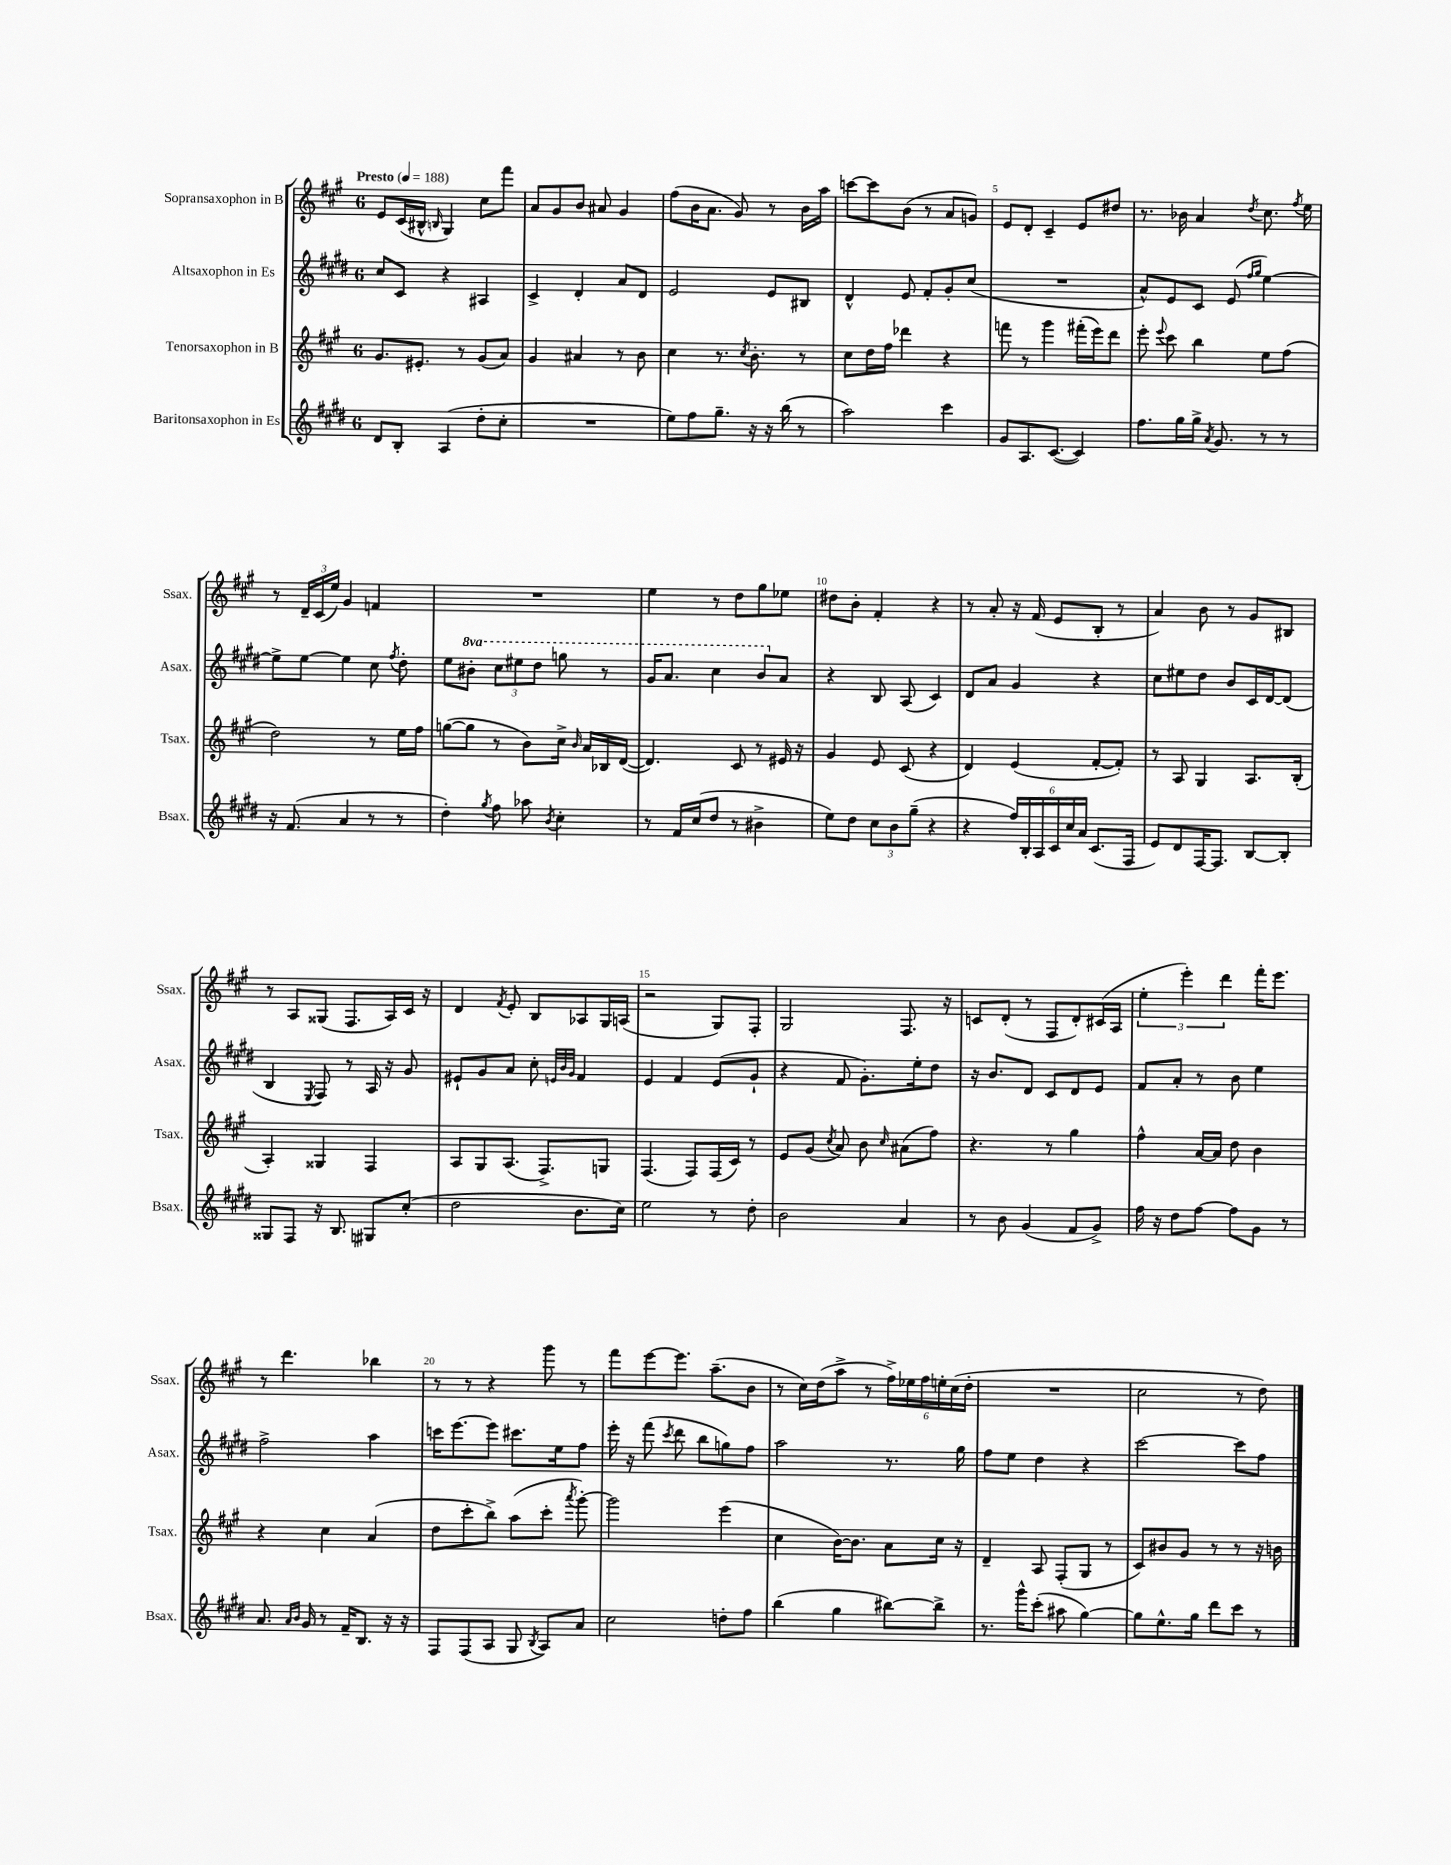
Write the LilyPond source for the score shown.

<<
\new StaffGroup <<
\new Staff = "s0" \with { instrumentName = "Sopransaxophon in B" shortInstrumentName = "Ssax." } {
    \clef treble \key a \major \once \override Staff.TimeSignature.style = #'single-digit \time 6/8 \tempo "Presto" 4 = 188
    \autoBeamOff e'8[ cis'16( bis16]-^ \grace { b16 } gis4) cis''8[ fis'''8] |
    a'8[ gis'8 b'8] ais'8 gis'4 |
    fis''8[( b'16 a'8.] gis'8) r8 b'16[ a''16] |
    c'''8[~ c'''8 b'8]( r8 a'8[ g'8]) |
    e'8[ d'8]-. cis'4-- e'8[ dis''8] |
    r8. bes'16 a'4 \acciaccatura { d''8 } cis''8. \acciaccatura { fis''8 } e''16 |
    r8 \tuplet 3/2 { d'16[-- cis'16( e''16]) } gis'4 f'4 |
    R2. |
    e''4 r8 d''8[ gis''8 ees''8] |
    dis''8[ b'8]-. fis'4-. r4 |
    r8 a'8-. r16 fis'16( e'8[ b8]-. r8 |
    a'4) b'8 r8 gis'8[ bis8] |
    r8 a8[ gisis8]( fis8.[ a16) cis'16] r16 |
    d'4 \acciaccatura { fis'8 } e'8-. b8[ aes8 gis16 a16]( |
    r2 gis8[) fis8]-. |
    gis2 fis8. r16 |
    c'8[ d'8]-.( r8 fis8[ d'8-.) cis'16( a16] |
    \tuplet 3/2 { e''4-. e'''4-.) d'''4 } fis'''16[-. e'''8.] |
    r8 d'''4. bes''4 |
    r8 r8 r4 gis'''8 r8 |
    fis'''8[ e'''8~ e'''8.] a''8.[--( b'8] |
    r8 cis''16[) d''16( a''8]-> r8 \tuplet 6/4 { fis''16[->) ees''16 fis''16 e''16-. cis''16( d''16]-. } |
    R2. |
    cis''2 r8 d''8) \bar "|." |
}
\new Staff = "s1" \with { instrumentName = "Altsaxophon in Es" shortInstrumentName = "Asax." } {
    \clef treble \key e \major \once \override Staff.TimeSignature.style = #'single-digit \time 6/8 \set Staff.ottavationMarkups = #ottavation-simple-ordinals
    \autoBeamOff cis''8[ cis'8] r4 ais4 |
    cis'4-> dis'4-. a'8[ dis'8] |
    e'2 e'8[ bis8] |
    dis'4-^ e'8 fis'8[-. gis'8-. cis''8]( |
    R2. |
    a'8[-^) e'8 cis'8] e'8( \grace { fis''16[ gis''16] } e''4~) |
    e''8[-> e''8]~ e''4 cis''8 \acciaccatura { fis''8 } dis''8-. |
    e''8[ \ottava #1 bis''8]-. \tuplet 3/2 { cis'''8[ eis'''8 dis'''8] } g'''8 r8 |
    gis''16[ a''8.] cis'''4 b''8[ \ottava #0 a'8] |
    r4 b8 a8( cis'4) |
    dis'8[ a'8] gis'4 r4 |
    cis''8[ eis''8 dis''8] b'8[ cis'16 dis'16~ dis'8]( |
    b4 \acciaccatura { e8 } fis8) r8 a16 r16 gis'8 |
    eis'8[-! gis'8 a'8] cis''8-. \grace { e'32[ b'32 gis'32] } fis'4 |
    e'4 fis'4 e'8[( gis'8]-! |
    r4 fis'8 gis'8.[-.) e''16-. dis''8] |
    r16 b'8.[ dis'8] cis'8[ dis'8 e'8] |
    fis'8[ a'8]-. r8 b'8 e''4 |
    fis''2-> a''4 |
    c'''16[ e'''8.~ e'''8] cis'''8.[ e''16 fis''8] |
    e'''16-. r16 fis'''8( \acciaccatura { cis'''8 } dis'''8 b''8[ g''8) fis''8] |
    a''2 r8. gis''16 |
    fis''8[ e''8] dis''4 r4 |
    cis'''2~ cis'''8[ fis''8] \bar "|." |
}
\new Staff = "s2" \with { instrumentName = "Tenorsaxophon in B" shortInstrumentName = "Tsax." } {
    \clef treble \key a \major \once \override Staff.TimeSignature.style = #'single-digit \time 6/8
    \autoBeamOff gis'8.[ eis'8.]-. r8 gis'8[( a'8]) |
    gis'4 ais'4 r8 b'8 |
    cis''4 r8. \acciaccatura { cis''8 } b'8.-. r8 |
    cis''8[ d''16 fis''16] des'''4 r4 |
    f'''8 r8 gis'''4 fis'''16[-.( e'''16) d'''8] |
    e'''8-. \appoggiatura { e'''8 } cis'''8 b''4 e''8[ fis''8]( |
    d''2) r8 e''16[ fis''16] |
    g''8[~( g''8] r8 b'8[) cis''16]-> \grace { b'16 } a'16[ bes16 d'16]~( |
    d'4.) cis'8 r8 eis'16 r16 |
    gis'4 e'8 cis'8( r4 |
    d'4) e'4( fis'8[~-. fis'8]-.) |
    r8 a8 gis4 a8.[ b16]-.( |
    a4-.) gisis4 fis4 |
    a8[ gis8 a8.]( fis8.[->) g8] |
    fis4.( fis8[) fis16( cis'16]) r8 |
    e'8[ gis'8]( \acciaccatura { cis''8 } a'8) b'8 \grace { cis''16 } ais'8[( fis''8]) |
    r4. r8 gis''4 |
    fis''4-^ a'16[~ a'16] d''8 b'4 |
    r4 cis''4 a'4( |
    d''8[ cis'''8-. b''8]->) a''8[( cis'''8]-. \acciaccatura { a'''8 } gis'''8~-.) |
    gis'''2 e'''4( |
    cis''4 b'16[~) b'8.] a'8[ cis''16] r16 |
    d'4-- a8 fis8[-.( gis8] r8 |
    cis'8[) bis'8 gis'8] r8 r8 r16 b'16 \bar "|." |
}
\new Staff = "s3" \with { instrumentName = "Baritonsaxophon in Es" shortInstrumentName = "Bsax." } {
    \clef treble \key e \major \once \override Staff.TimeSignature.style = #'single-digit \time 6/8
    \autoBeamOff dis'8[ b8]-. a4( dis''8[-. cis''8]-. |
    R2. |
    e''8[) fis''8 gis''8.]-- r16 r16 b''16( r8 |
    a''2) cis'''4 |
    gis'8[ a8. cis'8.]~( cis'4) |
    fis''8.[ gis''16 gis''16]-> \acciaccatura { a'8 } gis'8. r8 r8 |
    r16 fis'8.( a'4 r8 r8 |
    dis''4-.) \acciaccatura { gis''8 } fis''8 aes''8 \acciaccatura { b'8 } cis''4-. |
    r8 fis'16[ cis''16( dis''8] r8 bis'4-> |
    e''8[) dis''8] \tuplet 3/2 { cis''8[ b'8 gis''8]--( } r4 |
    r4 \tuplet 6/4 { fis''16[) b16-. a16 cis'16 cis''16 a'16] } cis'8.[( fis16] |
    e'8[) dis'8 fis16~ fis8.] b8[~ b8]-. |
    gisis8[ fis8] r16 b8. gis8[ cis''8]-.( |
    dis''2 b'8.[ cis''16]) |
    e''2 r8 dis''8-. |
    b'2 a'4 |
    r8 b'8 gis'4( fis'8[ gis'8]->) |
    fis''16 r16 dis''8[ fis''8]~ fis''8[ gis'8] r8 |
    a'8. \grace { a'16[ b'16] } gis'16 r8 fis'16[-- b8.] r16 r16 |
    fis8[ fis8( a8] gis8 \acciaccatura { b8 } a8[) a'8] |
    cis''2 d''8[-. fis''8] |
    b''4( gis''4 bis''8[~) bis''8]-> |
    r8. gis'''16[-^ cis'''8]-.( ais''8 gis''4~) |
    gis''8[ e''8.-^ gis''16] dis'''8[ cis'''8] r8 \bar "|." |
}
>>
>>
\layout { \context { \Score \override BarNumber.break-visibility = ##(#f #t #t) barNumberVisibility = #(every-nth-bar-number-visible 5) } }
